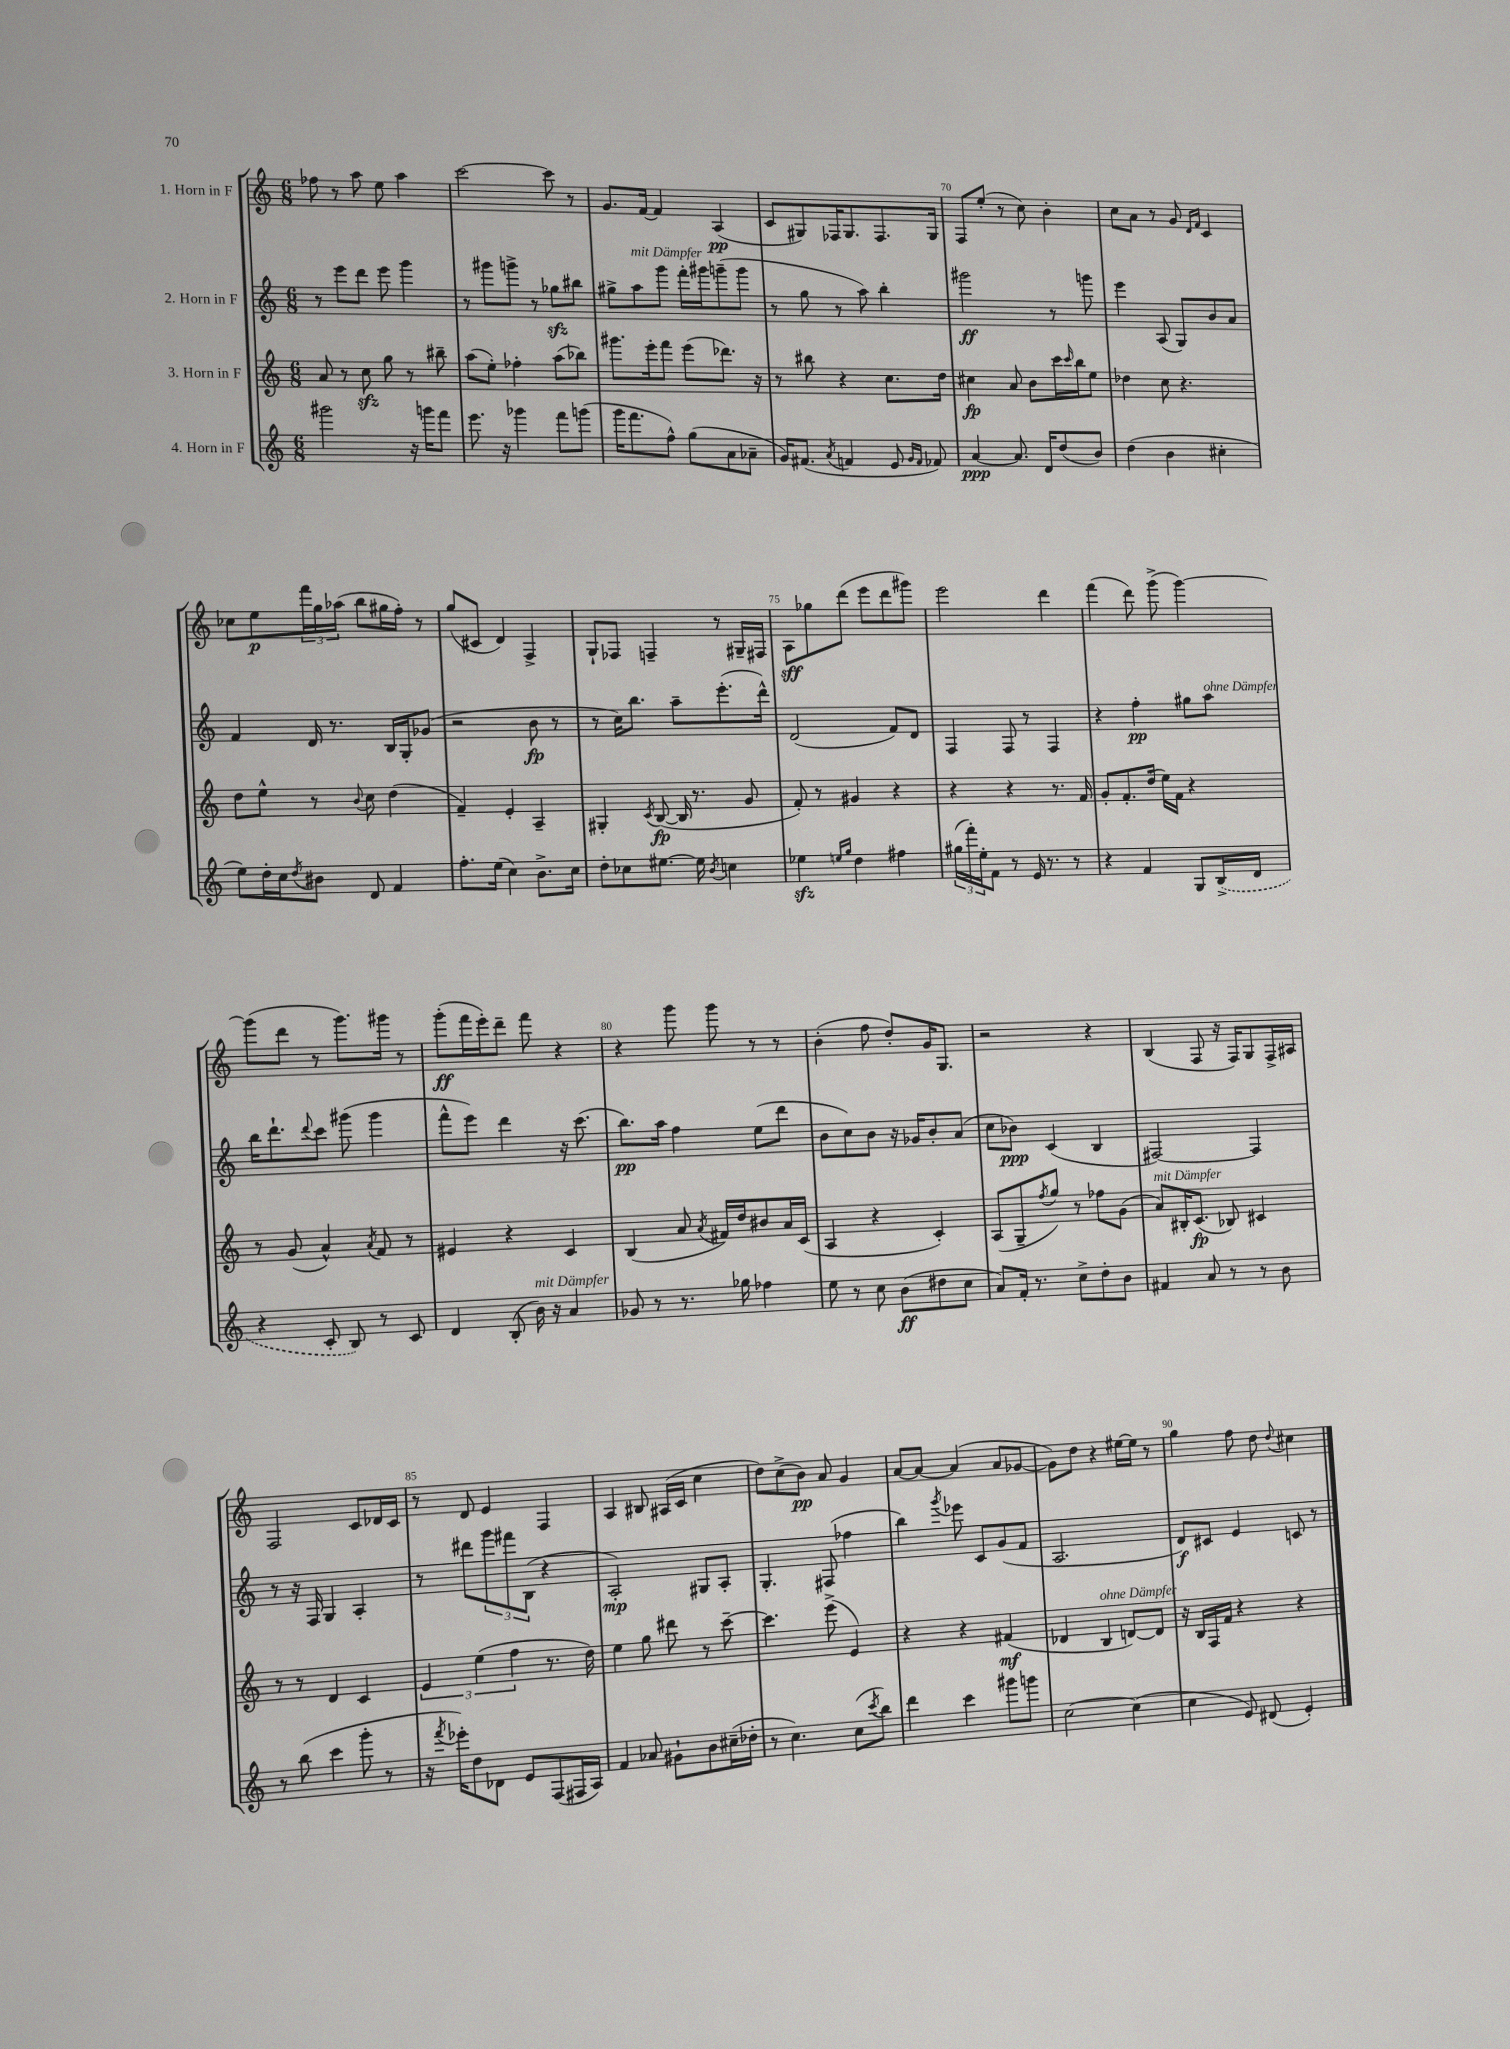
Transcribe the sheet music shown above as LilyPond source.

<<
\new StaffGroup <<
\new Staff = "s0" \with { instrumentName = "1. Horn in F" } {
    \clef treble \key c \major \numericTimeSignature \time 6/8
    fes''8 r8 a''8 e''8 a''4 |
    c'''2~ c'''8 r8 |
    g'8. f'16~ f'4 a4\pp( |
    c'8 gis8) fes16 gis8. fes8. gis16 |
    f8 e''8-.( r8 c''8) b'4-. |
    c''8 a'8 r8 g'8 \grace { d'16 f'16 } c'4 |
    ces''8 e''8\p \tuplet 3/2 { f'''16 g''16 aes''16( } b''8 gis''16 f''16-.) r8 |
    g''8( cis'8 d'4) f4-> |
    g8-! fes8 f4-- r8 gis16-- fis16 |
    a8\sff ges''8 d'''8( e'''8 d'''8 gis'''8) |
    e'''2 d'''4 |
    f'''4( d'''8) g'''8->( g'''4~) |
    g'''8( d'''8 r8 g'''8.) gis'''16 r8 |
    g'''8-.\ff( f'''16 e'''16-.) d'''8-- f'''8 r4 |
    r4 g'''8 g'''8 r8 r8 |
    b'4-.( f''8 d''8-.) g'16 g8. |
    r2 r4 |
    b4( f8 r16 f16) g8 f16-> ais16 |
    f2 c'8 des'16 c'16 |
    r8 d'8 e'4 f4 |
    a4 bis8 ais16( c'16 c''4 |
    d''8) c''8->( b'8\pp) a'8 g'4 |
    a'8~ a'8~ a'4( a'8 ges'8~ |
    ges'8) d''8 r4 eis''16~ eis''16 r8 |
    g''4 f''8 d''8 \appoggiatura { d''8 } cis''4 \bar "|." |
}
\new Staff = "s1" \with { instrumentName = "2. Horn in F" } {
    \clef treble \key c \major \numericTimeSignature \time 6/8
    r8 e'''8 d'''8 e'''8 g'''4 |
    r8 gis'''8 g'''8-> r8 ges''8\sfz bis''8 |
    gis''8-> a''8^\markup { \italic "mit Dämpfer" } g'''8 f'''16-. gis'''16 g'''8--( g'''8 |
    r8 g''8 r8 a''8) b''4-. |
    gis'''2\ff r8 g'''8 |
    e'''4 a8( g8) b'8 a'8 |
    f'4 d'16 r8. b16 g16-. ges'8( |
    r2 b'8\fp r8 |
    r8 c''16) b''8. a''8-- e'''8.-.( d'''16-^) |
    d'2( f'8) d'8 |
    f4 f8 r8 f4 |
    r4 f''4-.\pp gis''8 a''8^\markup { \italic "ohne Dämpfer" } |
    b''16 d'''8.-! \appoggiatura { d'''8 } c'''8 gis'''8( gis'''4 |
    f'''8-^ e'''8) d'''4 r16 c'''8.( |
    b''8.\pp) a''16 f''4 e''8( d'''8 |
    b'8 c''8) b'8 r16 ges'16 b'8-. a'8( |
    c''8 bes'8\ppp) c'4( b4 |
    fis2~) fis4 |
    r8 r16 f16 g4 a4-. |
    r8 dis'''8 \tuplet 3/2 { g'''8 fis'''8 b8( } r4 |
    a2-.\mp) gis8 a8-. |
    g4.-. fis8( fes''4 |
    b''4) \acciaccatura { g'''8 } ees'''8 c'8 g'8( f'8 |
    a2. |
    d'8\f) cis'8 e'4 c'8 r8 \bar "|." |
}
\new Staff = "s2" \with { instrumentName = "3. Horn in F" } {
    \clef treble \key c \major \numericTimeSignature \time 6/8
    a'8 r8 c''8\sfz g''8 r8 bis''8-- |
    a''8( e''8-.) fes''4-. a''8( bes''8) |
    gis'''8. e'''16-. f'''8 e'''8( des'''8.) r16 |
    r8 bis''8 r4 c''8. d''16 |
    cis''4\fp a'8 b'8 c'''16 \grace { c'''16 } b''16 e''8 |
    des''4 c''8 r4. |
    d''8 e''8-^ r8 \appoggiatura { b'8 } c''8 d''4( |
    f'4--) e'4-. a4-- |
    gis4-. \acciaccatura { c'8 } b8~\fp( b16 r8. g'8 |
    f'8-.) r8 gis'4 r4 |
    r4 r4 r8. f'16 |
    g'8-. f'8.-. d''16( e''16) f'16 r4 |
    r8 g'8( a'4-^) \acciaccatura { a'8 } f'8 r8 |
    eis'4 r4 c'4 |
    b4( a'8 \acciaccatura { a'8 } fis'16) d''16 bis'8 a'16 c'16( |
    a4 r4 c'4-.) |
    a8( g8-- \acciaccatura { f''8 } g''8) r8 fes''8 g'8( |
    a'8^\markup { \italic "mit Dämpfer" }) bis16-. c'8.\fp( bes8) cis'4 |
    r8 r8 d'4 c'4 |
    \tuplet 3/2 { e'4 e''4( f''4 } r8. d''16) |
    e''4 g''8 dis'''8 r8 c'''8~-- |
    c'''4. e'''8->( e'4) |
    r4 r4 fis'4\mf( |
    des'4 b4^\markup { \italic "ohne Dämpfer" } d'8~) d'8 |
    r16 b16 f16 f'16 r4 r4 \bar "|." |
}
\new Staff = "s3" \with { instrumentName = "4. Horn in F" } {
    \clef treble \key c \major \numericTimeSignature \time 6/8
    gis'''2 r16 g'''16 f'''8 |
    e'''8. r16 ges'''4 f'''8 g'''8( |
    g'''16 f'''8. f''8-^) g''8( a'8 aes'8-- |
    g'16) fis'8.( \acciaccatura { a'8 } f'4 e'8 \grace { g'16 f'16 } fes'8) |
    a'4~\ppp a'8. d'16 d''8( b'8) |
    d''4( b'4 cis''4-. |
    e''8) d''16-. c''16 \acciaccatura { d''8 } bis'8 d'8 f'4 |
    f''8.-. e''16( c''4) b'8.-> c''16 |
    d''8-. ces''8 eis''8.~ eis''16 \acciaccatura { b'8 } c''4 |
    ees''4\sfz \grace { e''16 g''16 } d''4 fis''4 |
    \tuplet 3/2 { gis''16( f'''16-.) e''16-. } f'8 r8 e'16 r8. r8 |
    r4 f'4 g8 \once \slurDashed b16->( d'16 |
    r4 c'8-. b8) r8 c'8 |
    d'4 b8-.( b'16^\markup { \italic "mit Dämpfer" }) r16 a'4 |
    ges'8 r8 r8. ges''16 fes''4 |
    e''8 r8 c''8 b'8\ff( dis''8 c''8 |
    a'8) f'16-. r8. c''8-> d''8-. b'8 |
    fis'4 a'8 r8 r8 b'8 |
    r8 b''8( c'''4 g'''8-. r8 |
    r16 \acciaccatura { f'''8 } ees'''16-.) d''8 des'8 e'8 f8( fis16 a16) |
    f'4 aes'8 gis'8-! b'8 cis''16--( des''16-. |
    r8 c''4.) c''8( \acciaccatura { c'''8 } b''8) |
    d'''4 c'''4 gis'''8 g'''8 |
    c''2~ c''4( |
    c''4 e'8) dis'8( e'4-.) \bar "|." |
}
>>
>>
\layout { \context { \Score currentBarNumber = #66 \override BarNumber.break-visibility = ##(#f #t #t) barNumberVisibility = #(every-nth-bar-number-visible 5) } }
